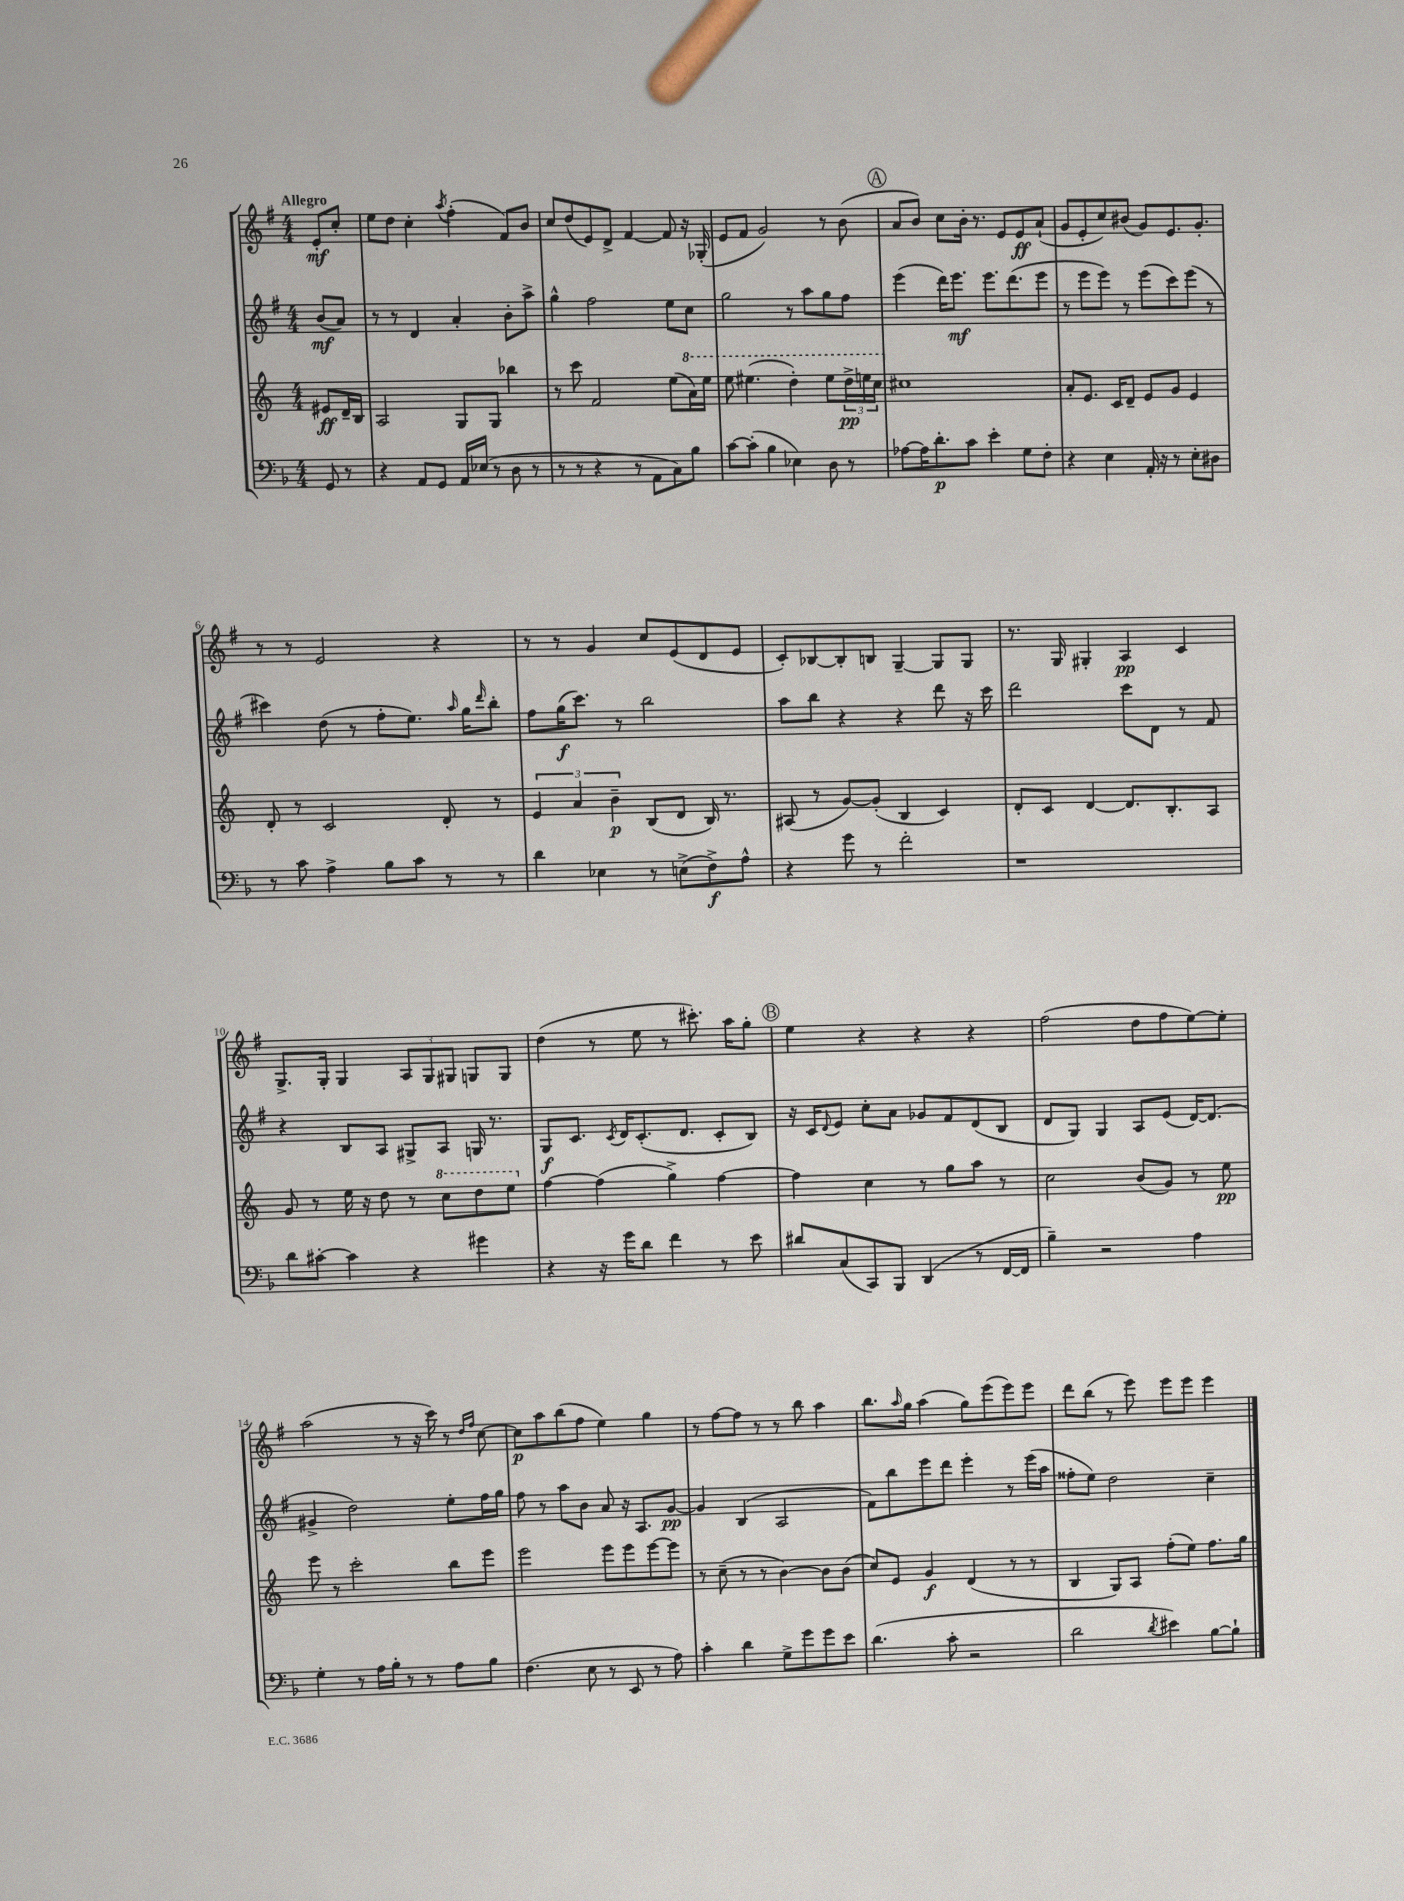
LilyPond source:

<<
\new StaffGroup <<
\new Staff = "s0" {
    \clef treble \key g \major \numericTimeSignature \time 4/4 \partial 4 \tempo "Allegro"
    e'8-.\mf c''8-. |
    e''8 d''8 c''4-. \acciaccatura { a''8 } fis''4-.( fis'8) b'8 |
    c''8 d''8( e'8) d'8-> fis'4~ fis'8 r16 ges16-.( |
    e'8 fis'8 g'2) r8 b'8( |
    \mark \markup { \circle "A" } a'8 b'8) c''8 b'16-. r8. e'8 e'8\ff a'8-!( |
    g'8 e'8-. c''8) bis'8( g'8) e'8. g'8.-. |
    r8 r8 e'2 r4 |
    r8 r8 g'4 c''8 e'8( d'8 e'8 |
    c'8-.) bes8~ bes8-. b8 g4~-- g8 g8 |
    r8. g16 gis4-. a4\pp c'4 |
    g8.-> g16-. g4 \tuplet 3/2 { a8 g8 gis8 } g8 g8 |
    d''4( r8 e''8 r8 cis'''8.-.) a''16 g''8-. |
    \mark \markup { \circle "B" } e''4 r4 r4 r4 |
    fis''2( d''8 fis''8 e''8~) e''8-. |
    a''2( r8 r16 c'''16) r8 \grace { d''16 fis''16 } c''8~ |
    c''8\p a''8 b''8( fis''8 e''4) g''4 |
    r8 fis''8~ fis''8 r8 r8 b''8 a''4 |
    b''8. \grace { a''16 } g''16 a''4( g''8) e'''8( e'''8) e'''8 |
    d'''8 b''8( r8 e'''8) e'''8 e'''8 e'''4 \bar "|." |
}
\new Staff = "s1" {
    \clef treble \key g \major \numericTimeSignature \time 4/4 \partial 4
    b'8\mf( a'8) |
    r8 r8 d'4 a'4-. b'8-. a''8-> |
    g''4-^ fis''2 e''8 c''8 |
    g''2 r8 a''8 g''8 fis''8 |
    \mark \markup { \circle "A" } e'''4( d'''16) e'''8.\mf e'''8. d'''8.( e'''8 |
    r8 e'''8 e'''8) r8 e'''8( c'''8) e'''8( r8 |
    cis'''4) d''8( r8 fis''8-. e''8.) \grace { a''16 } g''16 \grace { d'''16 } b''8-. |
    fis''8 g''16\f( c'''8.) r8 b''2 |
    a''8 b''8 r4 r4 d'''8 r16 c'''16 |
    d'''2 c'''8 d'8 r8 fis'8 |
    r4 b8 a8 gis8-> a8 g16 r8. |
    g8\f c'8. \acciaccatura { c'8 } d'16 c'8.-.( d'8. c'8-. b8) |
    \mark \markup { \circle "B" } r16 c'16 \appoggiatura { d'8 } e'8 c''8-. a'8 ges'8 fis'8 d'8( b8 |
    d'8 g8) g4 a8 e'8( d'16~) d'8.( |
    gis'4-> d''2) e''8-. fis''16 g''16 |
    fis''8 r8 a''8 b'8 a'8 r16 a8. g'8~\pp |
    g'4 b4( a2 |
    fis'8) b''8 e'''8 d'''8 e'''4-. r8 e'''16( a''16 |
    fisis''8-. e''8) d''2 c''4-- \bar "|." |
}
\new Staff = "s2" {
    \clef treble \key c \major \numericTimeSignature \time 4/4 \partial 4
    eis'8\ff d'16-- b16 |
    a2 g8 g8 bes''4 |
    r8 c'''8 f'2 e''8( \ottava #1 a''16) e'''16 |
    e'''8 eis'''4.( d'''4-.) eis'''8 \tuplet 3/2 { d'''16->\pp e'''16 c'''16 \ottava #0 } |
    \mark \markup { \circle "A" } cis''1 |
    a'8-. e'8. c'16 d'8-- e'8 g'8 e'4 |
    d'8-. r8 c'2 d'8-. r8 |
    \tuplet 3/2 { e'4 a'4 b'4--\p } b8( d'8 b16) r8. |
    ais8( r8 g'8~) g'8-.( b4 c'4) |
    d'8-. c'8 d'4~ d'8. b8.-. a8 |
    g'8 r8 e''16 r16 d''8 r8 \ottava #1 c'''8 d'''8 e'''8 \ottava #0 |
    f''4~ f''4( g''4->) f''4~ |
    \mark \markup { \circle "B" } f''4 c''4 r8 g''8 a''8 r8 |
    c''2 b'8( g'8) r8 e''8\pp |
    e'''8 r8 c'''2-. b''8 e'''8 |
    e'''2 e'''8 e'''8 e'''8~ e'''8 |
    r8 c''8--( r8 r8 b'4~) b'8 b'8( |
    c''8) e'8 g'4\f d'4( r8 r8 |
    b4 g8) a8 f''8-.( e''8) f''8. g''16 \bar "|." |
}
\new Staff = "s3" {
    \clef bass \key f \major \numericTimeSignature \time 4/4 \partial 4
    g,8 r8 |
    r4 a,8 g,8 a,16 ees16( r8 d8 r8 |
    r8 r8 r4 r8 a,8 c8) bes8 |
    c'8~ c'8-.( bes4 ees4) d8 r8 |
    \mark \markup { \circle "A" } aes8~ aes16 d'8.-.\p c'8 e'4-. g8 f8-. |
    r4 e4 a,16-. r16 r8 e8-. dis8 |
    r8 c'8 a4-> bes8 c'8 r8 r8 |
    d'4 ees4 r8 e8->( f8->\f) a8-^ |
    r4 g'8 r8 f'2-. |
    r1 |
    d'8 cis'8~-. cis'4 r4 gis'4 |
    r4 r16 g'16 d'8 f'4 r8 e'8 |
    \mark \markup { \circle "B" } dis'8 c8( c,8) bes,,8 d,4( r8 f,16~ f,16 |
    bes4--) r2 a4 |
    g4-. r8 a16 bes16-. r8 r8 a8 bes8 |
    f4.( e8 r8 e,8 r8 a8) |
    c'4-. d'4 g8-> g'8 g'8 e'8 |
    d'4.( c'8-. r2 |
    d'2 \acciaccatura { d'8 } eis'4) bes8~ bes8-! \bar "|." |
}
>>
>>
